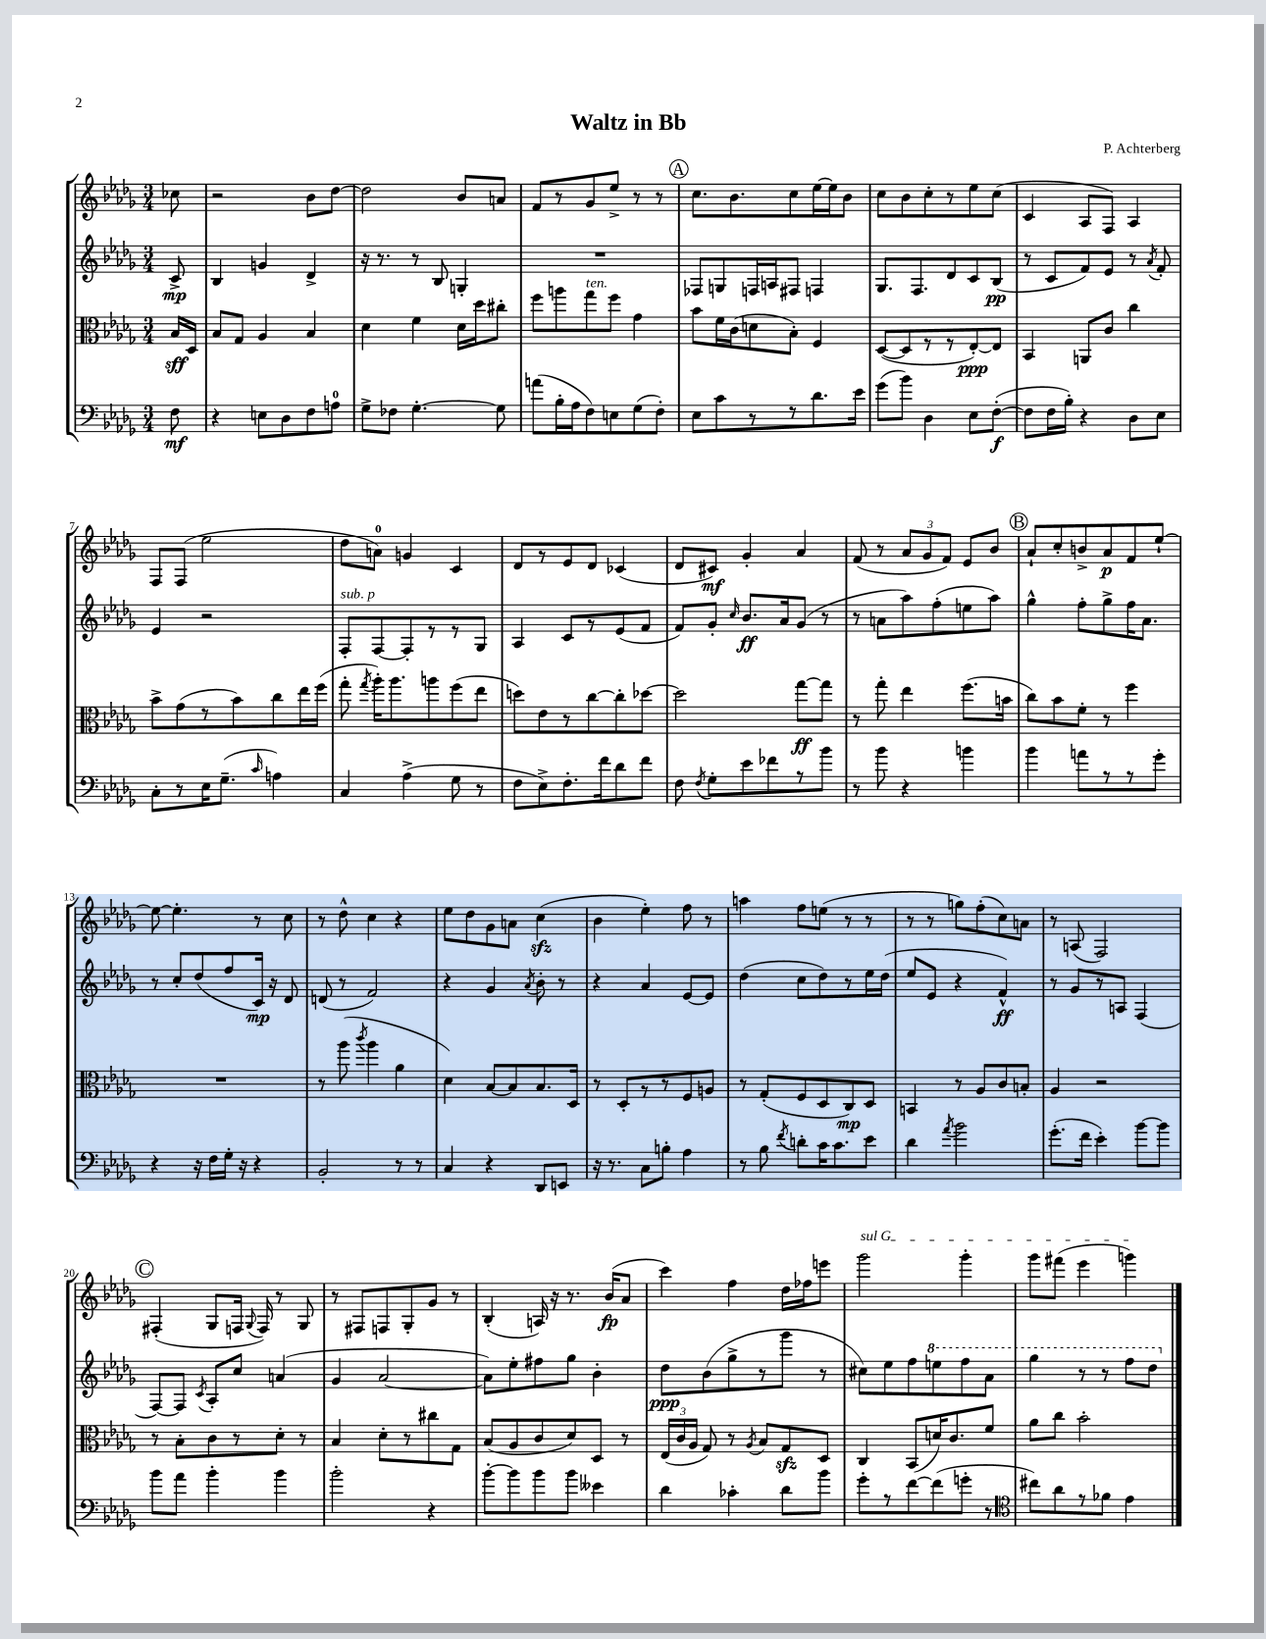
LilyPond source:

\header { title = "Waltz in Bb" composer = "P. Achterberg" }
<<
\new StaffGroup <<
\new Staff = "s0" {
    \clef treble \key des \major \numericTimeSignature \time 3/4 \partial 8
    \autoBeamOff ces''8 |
    r2 bes'8[ des''8]~ |
    des''2 bes'8[ a'8] |
    f'8[ r8 ges'8 ees''8]-> r8 r8 |
    \mark \markup { \circle "A" } c''8.[ bes'8. c''8 ees''16~ ees''16 bes'8] |
    c''8[ bes'8 c''8-. r8 ees''8 c''8]( |
    c'4 aes8[ f8]) aes4 |
    f8[ f8]( ees''2 |
    des''8[ a'8]-0) g'4 c'4 |
    des'8[ r8 ees'8 des'8] ces'4( |
    des'8[ cis'8]\mf) ges'4-. aes'4 |
    f'8( r8 \tuplet 3/2 { aes'8[ ges'8 f'8]) } ees'8[ bes'8] |
    \mark \markup { \circle "B" } aes'8[-! c''8-. b'8-> aes'8\p f'8 ees''8]~-! |
    ees''8~ ees''4.-. r8 c''8 |
    r8 des''8-^ c''4 r4 |
    ees''8[ des''8 ges'8 a'8] c''4\sfz( |
    bes'4 ees''4-.) f''8 r8 |
    a''4 f''8[ e''8]( r8 r8 |
    r8 r8 g''8[) f''8-.( c''8) a'8] |
    r8 a8( f2) |
    \mark \markup { \circle "C" } fis4-.( ges8[ f16] \appoggiatura { ges8 } f16) r8 ges8 |
    r8 fis8[ f8 ges8-. ges'8] r8 |
    bes4-.( a16) r16 r8. bes'16[\fp( aes'8] |
    c'''4) f''4 des''16[ fes''16 e'''8] |
    \once \override TextSpanner.bound-details.left.text = \markup { \italic "sul G" } ges'''2\startTextSpan ges'''4-. |
    ges'''8[ fis'''8]( ees'''4 g'''4\stopTextSpan) \bar "|." |
}
\new Staff = "s1" {
    \clef treble \key des \major \numericTimeSignature \time 3/4 \partial 8
    \autoBeamOff c'8->\mp |
    bes4 g'4 des'4-> |
    r16 r8. r8 bes8 g4-. |
    R2. |
    \mark \markup { \circle "A" } fes8[ g8 f16 a16 fis8] f4 |
    ges8.[ f8. des'8 c'8 bes8]\pp( |
    r8 c'8[ f'8) ees'8] r8 \acciaccatura { aes'8 } f'8-. |
    ees'4 r2 |
    f8[-.^\markup { \italic "sub. p" } f8~ f8-. r8 r8 ges8] |
    aes4 c'8[ r8 ees'8( f'8] |
    f'8[) ges'8]-. \grace { c''16 } bes'8.[\ff aes'16 ges'8]( r8 |
    r8 a'8[ aes''8) f''8-.( e''8 aes''8]) |
    \mark \markup { \circle "B" } ges''4-^ f''8[-. ges''8-> f''16 aes'8.] |
    r8 c''8[-. des''8( f''8 c'16]\mp) r16 des'8 |
    d'8( r8 f'2) |
    r4 ges'4 \acciaccatura { aes'8 } bes'8-. r8 |
    r4 aes'4 ees'8[~ ees'8] |
    des''4( c''8[ des''8) r8 ees''16 des''16]( |
    ees''8[ ees'8] r4 f'4-^\ff) |
    r8 ges'8[ r8 a8] f4( |
    \mark \markup { \circle "C" } f8[~) f8] \acciaccatura { c'8 } aes8[-. c''8] a'4( |
    ges'4 aes'2~ |
    aes'8[) ees''8-. fis''8 ges''8] bes'4-. |
    des''8[\ppp bes'8( ges''8-> r8 ges'''8] r8 |
    cis''8[) ees''8 f''8 \ottava #1 e'''8 f'''8 aes''8] |
    ges'''4 r8 r8 f'''8[ des'''8] \ottava #0 \bar "|." |
}
\new Staff = "s2" {
    \clef alto \key des \major \numericTimeSignature \time 3/4 \partial 8
    \autoBeamOff bes16[\sff des16] |
    bes8[ ges8] aes4 bes4 |
    des'4 f'4 des'16[ des''16 cis''8]-. |
    f''8[ a''8 ges''8^\markup { \italic "ten." } f''8] ges'4 |
    \mark \markup { \circle "A" } bes'8[ f'16 c'16( d'8 bes8]-.) f4 |
    des8[~( des8 r8 r8 ees8~-.\ppp) ees8] |
    bes,4 a,8[ c'8] c''4 |
    bes'8[-> ges'8( r8 bes'8) c''8 ees''16 f''16]( |
    ges''8-. \acciaccatura { ges''8 } aes''16[-.) aes''8. a''8 f''8( ees''8] |
    d''8[) ees'8 r8 c''8~ c''8-. des''8]~ |
    des''2 ges''8[~\ff ges''8] |
    r8 ges''8-. ees''4 f''8.[( b'16] |
    \mark \markup { \circle "B" } c''8[) bes'8 f'8]-. r8 f''4 |
    R2. |
    r8 aes''8( \acciaccatura { c'''8 } aes''4 aes'4 |
    des'4) bes8[~ bes8 bes8. des16] |
    r8 des8[-. r8 r8 f8 a8] |
    r8 ges8[-.( f8 des8 c8\mp) des8] |
    b,4 r8 aes8[ c'8 b8]-. |
    aes4 r2 |
    \mark \markup { \circle "C" } r8 bes8[-. c'8 r8 des'8]-. r8 |
    bes4 des'8[-. r8 cis''8 ges8] |
    bes8[( aes8 c'8 des'8) des8] r8 |
    \tuplet 3/2 { ees16[( c'16 aes16] } ges8) r8 \acciaccatura { aes8 } bes8[ ges8\sfz des8] |
    c4 bes,8[( d'16) c'8. f'8] |
    aes'8[ c''8] bes'2-. \bar "|." |
}
\new Staff = "s3" {
    \clef bass \key des \major \numericTimeSignature \time 3/4 \partial 8
    \autoBeamOff f8\mf |
    r4 e8[ des8 f8 a8]-0 |
    ges8[-> fes8] ges4.~-. ges8 |
    a'8[( bes16-. aes16 f8) e8 ges8( f8]-.) |
    \mark \markup { \circle "A" } ees8[ c'8 r8 r8 des'8. ees'16] |
    ges'8[( bes'8]) des4 ees8[ f8]~-.\f( |
    f8[ f16 bes16]-.) r4 des8[ ees8] |
    c8[-. r8 ees16 ges8.]--( \grace { c'16 } a4) |
    c4 aes4->( ges8 r8 |
    f8[ ees8->) f8.-. f'16 des'8 f'8] |
    f8 \acciaccatura { f8 } ges8[-. ees'8 fes'8 r8 bes'8] |
    r8 bes'8 r4 b'4 |
    \mark \markup { \circle "B" } bes'4 a'8[ r8 r8 ges'8]-. |
    r4 r16 f16[ ges16]-. r16 r4 |
    bes,2-. r8 r8 |
    c4 r4 des,8[ e,8] |
    r16 r8. c8[ b8]-. aes4 |
    r8 bes8 \acciaccatura { f'8 } d'8[-. c'16 c'8. ees'8] |
    des'4 \acciaccatura { aes'8 } bes'2 |
    ges'8.[-.( f'16] ees'4-.) bes'8[~ bes'8] |
    \mark \markup { \circle "C" } bes'8[ aes'8] bes'4-. bes'4 |
    bes'2-. r4 |
    bes'8[~-. bes'8 bes'8 bes'8] eeses'4 |
    des'4 ces'4-. des'8[ bes'8] |
    ges'8[-. r8 f'8~ f'8( g'8]-. r8 |
    \clef tenor cis''8[) aes'8 r8 fes'8] ees'4 \bar "|." |
}
>>
>>
